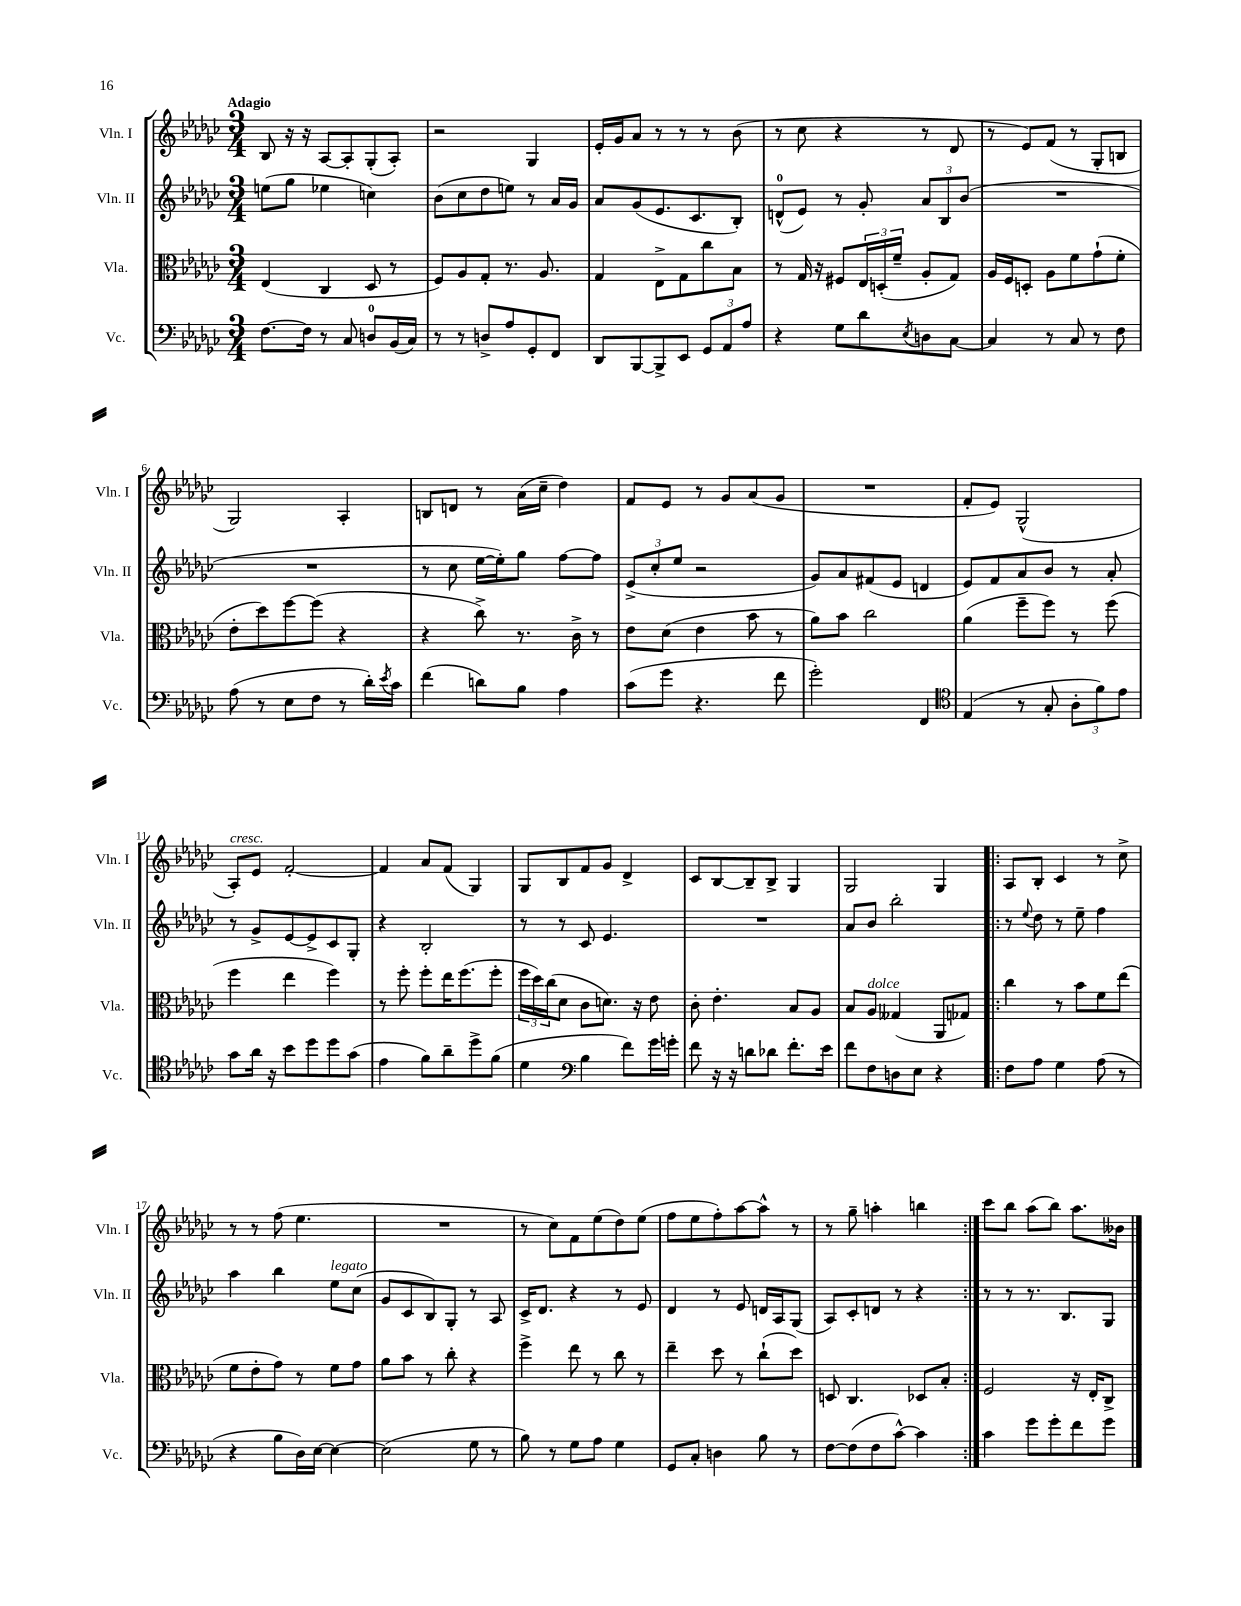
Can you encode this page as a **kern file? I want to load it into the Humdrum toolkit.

**kern	**kern	**kern	**kern
*part4	*part3	*part2	*part1
*staff4	*staff3	*staff2	*staff1
*I"Vc.	*I"Vla.	*I"Vln. II	*I"Vln. I
*I'Vc.	*I'Vla.	*I'Vln. II	*I'Vln. I
*clefF4	*clefC3	*clefG2	*clefG2
*k[b-e-a-d-g-c-]	*k[b-e-a-d-g-c-]	*k[b-e-a-d-g-c-]	*k[b-e-a-d-g-c-]
*M3/4	*M3/4	*M3/4	*M3/4
=1	=1	=1	=1
!	!	!	!LO:TX:a:B:t=Adagio
[8.F\L	(4E-/	(8een\L	8B-/
.	.	8gg-\J	16r
16F\Jk]	.	.	16r
8r	4C-/	4ee-X\	[8A-/L
8C-/	.	.	8A-'/]
8Dn/L	8D-/	4ccn\)	(8G-'/
(16BB-/L	8r	.	8A-'/J)
16C-/JJ)	.	.	.
=2	=2	=2	=2
8r	8F/L)	(8b-\L	2r
8r	8A-/	8cc-\	.
8Dn^/L	8G-'/J	8dd-\	.
8A-/	8.r	8een\J)	.
8GG-'/	.	8r	4G-/
.	8.A-/	.	.
8FF/J	.	16a-/LL	.
.	.	16g-/JJ	.
=3	=3	=3	=3
8DD-/L	4G-/	8a-/L	16e-'/LL
.	.	.	16g-/J
[8BBB-/	.	(8g-/	8a-/J
8BBB-^/]	8E-^\L	8.e-/	8r
8EE-/J	8G-\	.	8r
.	.	8.c-/	.
12GG-/L	8cc-\	.	8r
12AA-/	.	.	.
.	8B-\J	8B-'/J)	(8b-\
12A-/J	.	.	.
=4	=4	=4	=4
4r	8r	(8dn^^/L	8r
.	16G-/	8e-/J)	8cc-\
.	16r	.	.
8G-\L	8F#X/L	8r	4r
8d-\	24E-/L	8g-'/	.
.	(24Dn'/	.	.
.	24f~/JJ	.	.
8qE-/	.	.	.
8Dn\	8A-'/L	12a-/L	8r
.	.	12B-/	.
[8C-\J	8G-/J)	.	8d-/
.	.	(12b-/J	.
=5	=5	=5	=5
4C-/]	16A-/LL	2.r	8r
.	16F/J	.	.
.	8Dn'/J	.	8e-/L)
8r	8A-\L	.	(8f/J
8C-/	8f\	.	8r
8r	(8g-`\	.	8G-'/L
8F\	8f'\J	.	8Bn/J
!!LO:LB:g=z
=6	=6	=6	=6
(8A-\	8e-'\L	2.r	2G-/)
8r	8dd-\)	.	.
8E-\L	[8ff\	.	.
8F\J	(8ff\J]	.	.
8r	4r	.	4A-'/
16d-'\LL)	.	.	.
8qe-/	.	.	.
16c-\JJ	.	.	.
=7	=7	=7	=7
(4f\	4r	8r	8Bn/L
.	.	8cc-\	8dn/J
8dn\L)	8cc-^\)	[16ee-\LL	8r
.	.	16ee-'\J])	.
8B-\J	8.r	8gg-\J	(16a-\LL
.	.	.	16cc-~\JJ
4A-\	.	[8ff\L	4dd-\)
.	16c-^\	.	.
.	8r	8ff\J]	.
=8	=8	=8	=8
(8c-\L	8e-\L	(12e-^/L	8f/L
.	.	12cc-'/	.
8g-\J	(8d-\J	.	8e-/J
.	.	12ee-/J	.
4.r	4e-\	2r	8r
.	.	.	8g-/L
.	8b-\	.	(8a-/
8f\	8r	.	8g-/J
=9	=9	=9	=9
2g-'\)	8a-\L)	8g-/L)	2.r
.	8b-\J	8a-/	.
.	2cc-\	(8f#X/	.
.	.	8e-/J	.
4FF/	.	4dn/	.
=10	=10	=10	=10
*clefC4	*	*	*
(4E-/	(4a-\	8e-/L)	8f'/L
.	.	8f/	8e-/J)
8r	8ff~\L	8a-/	(2G-^^/
8G-'/	8ff\J)	8b-/J	.
12A-'\L	8r	8r	.
12f\)	.	.	.
.	(8ff\	8a-'/	.
12e-\J	.	.	.
!!LO:LB:g=z
=11	=11	=11	=11
!	!	!	!LO:TX:a:i:t=cresc.
8g-\L	4ff\	8r	8A-'/L)
16a-\Jk	.	8g-^/L	8e-/J
16r	.	.	.
8b-\L	4ee-\	[8e-/	[2f'/
8dd-\	.	8e-^/]	.
8dd-\	4ff\)	8c-/	.
(8g-\J	.	8G-'/J	.
=12	=12	=12	=12
4e-\	8r	4r	4f/]
.	8ff'\	.	.
8f\L)	8ff'\L	2B-'/	8a-/L
8a-~\	16ee-\K	.	(8f/J
.	(8.ff\	.	.
8dd-^\	.	.	4G-/)
(8f\J	8ff'\J	.	.
=13	=13	=13	=13
4d-\	24ff\LL	8r	8G-/L
.	24dd-\)	.	.
.	(24cc-\J	.	.
.	8d-\J	8r	8B-/
*clefF4	*	*	*
4B-\	8c-\L	8c-/	8f/
.	8.dn\J)	4.e-/	8g-/J
8f\L)	.	.	4d-^/
.	16r	.	.
16g-\L	8e-\	.	.
16gn'\JJ	.	.	.
=14	=14	=14	=14
8f\	8c-'\	2.r	8c-/L
16r	4.e-'\	.	[8B-/
16r	.	.	.
8dn\L	.	.	8B-~/]
8d-X\J	.	.	8B-^/J
8.f'\L	8B-/L	.	4G-/
.	8A-/J	.	.
16e-\Jk	.	.	.
=15	=15	=15	=15
8f\L	8B-/L	8a-/L	2G-/
!	!LO:TX:a:i:t=dolce	!	!
8F\	8A-/J	8b-/J	.
8Dn\	(4G--X/	2bb-'\	.
8E-\J	.	.	.
4r	8AA-/L	.	4G-/
.	8G-X/J)	.	.
=16!|:	=16!|:	=16!|:	=16!|:
8F\L	4cc-\	8r	8A-/L
.	.	8qqee-/	.
8A-\J	.	8dd-\	8B-'/J
4G-\	8r	8r	4c-/
.	8b-\L	8ee-~\	.
(8A-\	8f\	4ff\	8r
8r	(8ee-\J	.	8cc-^\
!!LO:LB:g=z
=17	=17	=17	=17
4r	8f\L	4aa-\	8r
.	8e-'\	.	8r
8B-\L	8g-\J)	4bb-\	(8ff\
16D-\L)	8r	.	4.ee-\
[16E-\JJ	.	.	.
!	!	!LO:TX:a:i:t=legato	!
4E-\_	8f\L	8ee-\L	.
.	8g-\J	(8cc-\J	.
=18	=18	=18	=18
(2E-\]	8a-\L	8g-/L	2.r
.	8b-\J	8c-/	.
.	8r	8B-/)	.
.	8cc-'\	8G-'/J	.
8G-\	4r	8r	.
8r	.	8A-/	.
=19	=19	=19	=19
8B-\)	4ff^\	16c-^/KL	8r
.	.	8.d-/J	.
8r	.	.	8cc-\L)
8G-\L	8ee-\	4r	8f\
8A-\J	8r	.	(8ee-\
4G-\	8cc-\	8r	8dd-\)
.	8r	8e-/	(8ee-\J
=20	=20	=20	=20
8GG-/L	4ee-~\	4d-/	8ff\L
8C-'/J	.	.	8ee-\
4Dn\	8dd-\	8r	8ff'\)
.	8r	8e-/	[8aa-\
8B-\	(8cc-`\L	16dn/LL	8aa-^^\J]
.	.	16A-/J	.
8r	8dd-\J)	(8G-/J	8r
=21	=21	=21	=21
[8F\L	8Dn/	8A-/L)	8r
(8F\]	4.C-/	8c-'/	8gg-~\
8F\	.	8dn/J	4aan'\
[8c-^^\J)	.	8r	.
4c-\]	8D-X/L	4r	4bbn\
.	8B-'/J	.	.
=22:|!	=22:|!	=22:|!	=22:|!
4c-\	2F/	8r	8ccc-\L
.	.	8r	8bb-\J
8g-\L	.	8.r	(8aa-\L
8g-'\	.	.	8bb-\J)
.	.	8.B-/L	.
8f\	16r	.	8.aa-\L
.	16E-'/KL	.	.
8g-\J	8C-^/J	8G-/J	.
.	.	.	16b--X\Jk
==	==	==	==
*-	*-	*-	*-
